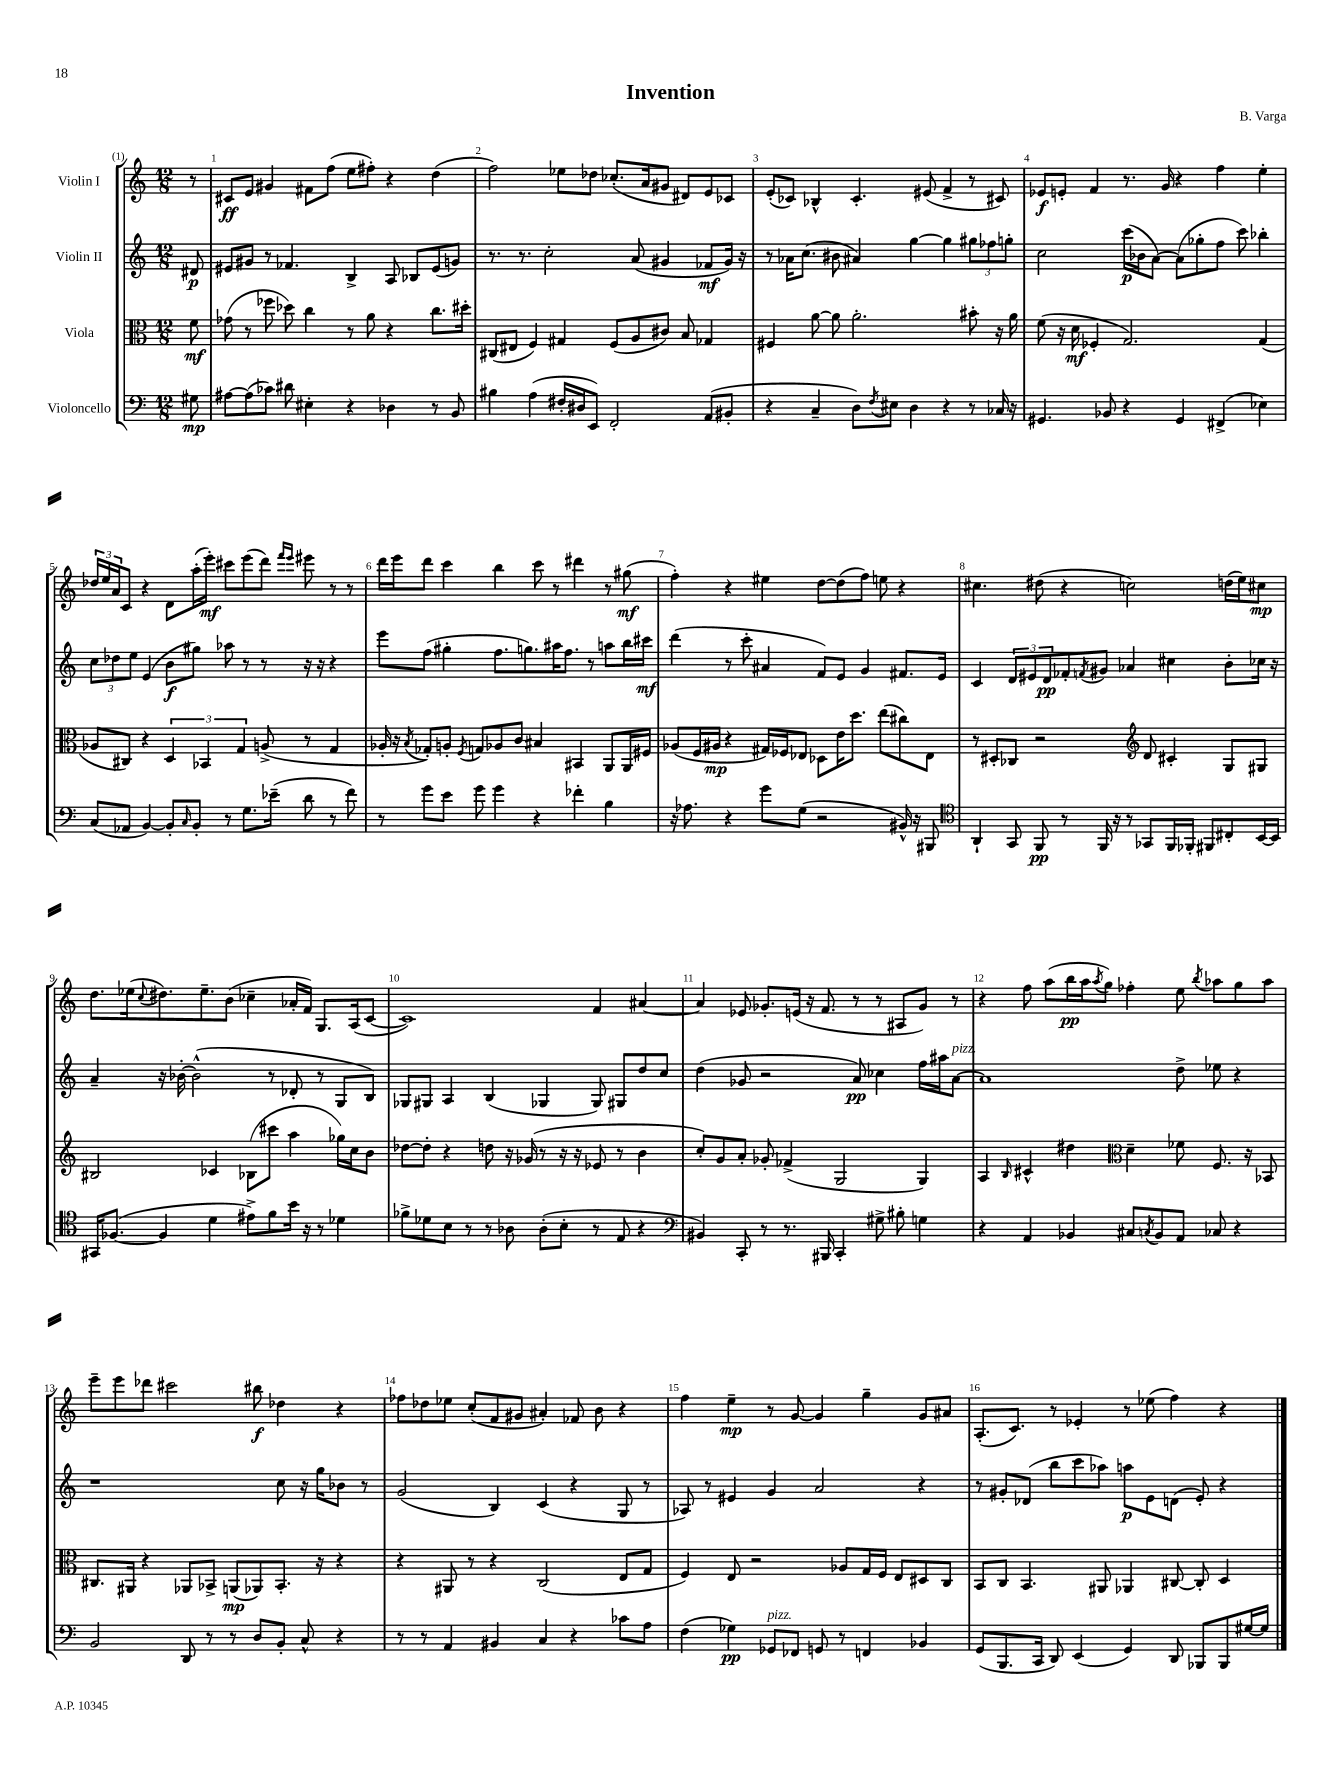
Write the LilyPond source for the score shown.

\header { title = "Invention" composer = "B. Varga" }
<<
\new StaffGroup <<
\new Staff = "s0" \with { instrumentName = "Violin I" } {
    \clef treble \key c \major \numericTimeSignature \time 12/8 \partial 8
    r8 |
    cis'8\ff e'8 gis'4 fis'8 f''8( e''8 fis''8-.) r4 d''4( |
    f''2) ees''8 des''8 ces''8.-.( a'16 gis'8 dis'8) e'8 ces'8 |
    e'8-.( ces'8) bes4-^ ces'4.-. eis'8( f'4-> r8 cis'8) |
    ees'8\f e'8-. f'4 r8. g'16 r4 f''4 e''4-. |
    \tuplet 3/2 { des''16 e''16 a'16 } c'8 r4 d'8 a''16-.( e'''16-.\mf) cis'''8 e'''8( d'''8) \grace { f'''16 e'''16 } eis'''8 r8 r8 |
    d'''16 e'''16 d'''8 c'''4 b''4 c'''8 r8 dis'''4 r8 gis''8\mf( |
    f''4-.) r4 eis''4 d''8~ d''8( f''8) e''8 r4 |
    cis''4. dis''8( r4 c''2) d''16( e''16) cis''8\mp |
    d''8. ees''16( \appoggiatura { c''8 } dis''8.) ees''8.-- b'8( ces''4-- aes'16-. f'16) g8. a16( c'8~ |
    c'1) f'4 ais'4~ |
    ais'4 ees'8 ges'8.-. e'16( r16 f'8. r8 r8 ais8 ges'8) r8 |
    r4 f''8 a''8( b''16\pp a''16 \acciaccatura { a''8 } g''8) fes''4-. e''8 \acciaccatura { b''8 } aes''8 g''8 aes''8 |
    e'''8-- e'''8 des'''8 cis'''2 bis''8\f des''4 r4 |
    fes''8 des''8 ees''8 c''8-.( f'8 gis'8 ais'4-.) fes'8 b'8 r4 |
    f''4 e''4--\mp r8 g'8~ g'4 g''4-- g'8 ais'8 |
    a8.-.( c'8.) r8 ees'4-. r8 ees''8( f''4) r4 \bar "|." |
}
\new Staff = "s1" \with { instrumentName = "Violin II" } {
    \clef treble \key c \major \numericTimeSignature \time 12/8 \partial 8
    dis'8\p |
    eis'8 gis'8 r8 fes'4. b4-> a8 bes8 eis'8( g'8) |
    r8. r8. c''2-. a'8( gis'4 fes'8\mf gis'16) r16 |
    r8 aes'16 c''8.( bis'8 ais'4) g''4~ g''4 \tuplet 3/2 { gis''8 fes''8 g''8-. } |
    c''2 c'''16\p( bes'16 a'8~) a'8( ges''8-. f''8 c'''8) bes''4-. |
    \tuplet 3/2 { c''8 des''8 e''8 } e'4( b'8\f gis''8) aes''8 r8 r8 r16 r16 r4 |
    e'''8 f''8( gis''4-. f''8. g''8.) ais''16 f''8. r8 a''8 b''16 cis'''16\mf |
    d'''4( r8 c'''8-. ais'4 f'8) e'8 g'4 fis'8. e'16 |
    c'4 \tuplet 3/2 { d'8 eis'8 d'8\pp } fes'8-. \acciaccatura { f'8 } gis'8 aes'4 cis''4 b'8-. ces''16 r16 |
    a'4-- r16 bes'16~-. bes'2-^( r8 des'8-. r8 g8 b8) |
    ges8 gis8 a4 b4( ges4 ges8) gis8 d''8 c''8 |
    d''4( ges'8 r2 a'8\pp) ces''4 f''16 ais''16 a'8~^\markup { \italic "pizz." } |
    a'1 d''8-> ees''8 r4 |
    r1 c''8 r16 g''16 bes'8 r8 |
    g'2( b4) c'4( r4 g8 r8 |
    aes8) r8 eis'4 g'4 a'2 r4 |
    r8 gis'8-. des'8( b''8 c'''8 aes''8) a''8\p e'8 d'8( e'8-.) r4 \bar "|." |
}
\new Staff = "s2" \with { instrumentName = "Viola" } {
    \clef alto \key c \major \numericTimeSignature \time 12/8 \partial 8
    f'8\mf |
    ges'8( r8 fes''8 des''8) c''4 r8 a'8 r4 c''8. dis''16-. |
    cis8( eis8 f4) gis4 f8( a8 cis'8) b8 ges4 |
    fis4 a'8~ a'8 a'2.-. bis'8-. r16 a'16 |
    f'8( r16 d'16\mf fes4-. g2.) g4( |
    aes8 cis8) r4 \tuplet 3/2 { d4 bes,4 g4 } a8->( r8 g4 |
    aes16-. r16 \acciaccatura { b8 } ges8-.) a8-. \acciaccatura { f8 } g8 aes8 c'8 bis4 bis,4 a,8 a,16 fis16 |
    aes8( f16 ais16\mp r4 gis16) fes16 ees8 des8 e'16 d''8. e''8( cis''8) ees8 |
    r8 dis8-. ces8 r2 \clef treble d'8 cis'4-. g8 gis8 |
    bis2 ces'4 bes8( cis'''8 a''4 ges''16) c''16 b'8 |
    des''8~ des''8-. r4 d''8 r16 ges'16( r8 r16 r16 ees'8 r8 b'4 |
    c''8-.) g'8 a'8-. ges'8-. fes'4->( g2 g4) |
    a4 \grace { b16 } cis'4-^ dis''4 \clef alto d'4-- fes'8 f8. r16 bes,8 |
    cis8. ais,16 r4 aes,8 bes,8-> a,8\mp( aes,8) bes,8.-. r16 r4 |
    r4 ais,8 r8 r4 c2( e8 g8 |
    f4) e8 r2 aes8 g16 f16 e8 dis8 c8 |
    b,8 c8 b,4. ais,8 aes,4 cis8~ cis8-. d4 \bar "|." |
}
\new Staff = "s3" \with { instrumentName = "Violoncello" } {
    \clef bass \key c \major \numericTimeSignature \time 12/8 \partial 8
    gis8\mp |
    ais8~ ais8( ces'8) dis'8 eis4-. r4 des4 r8 b,8 |
    bis4 a4( fis16-. dis16 e,8) f,2-. a,8( bis,8-. |
    r4 c4-- d8) \acciaccatura { f8 } eis8 d4 r4 r8 ces16 r16 |
    gis,4. bes,8 r4 gis,4 fis,4->( ees4) |
    c8( aes,8 b,4~) b,8-. \grace { c16 } b,8-. r8 g8. ees'16--( d'8 r8 f'8) |
    r8 g'8 e'8 g'8 g'4 r4 fes'4-. b4 |
    r16 aes8. r4 g'8 g8( r2 bis,16-^) r16 bis,,8 |
    \clef tenor a,4-! g,8 f,8\pp r8 f,16 r16 r8 ges,8 f,16 fes,16-. fis,8 cis8-. b,16~ b,16 |
    gis,16 fes8.~( fes4 d'4 eis'8->) f'8 b'16 r16 r8 des'4 |
    fes'8-> des'8 b8 r8 r8 aes8 aes8-.( b8-. r8 e8 r4 |
    \clef bass bis,4) c,8-. r8 r8. bis,,16 c,4-. gis8-> bis8-. g4 |
    r4 a,4 bes,4 cis8 \acciaccatura { c8 } bes,8 a,8 ces8 r4 |
    b,2 d,8 r8 r8 d8 b,8-. c8-^ r4 |
    r8 r8 a,4 bis,4 c4 r4 ces'8 a8 |
    f4( ges4\pp) ges,8^\markup { \italic "pizz." } fes,8 g,8 r8 f,4 bes,4 |
    g,8( b,,8. c,16 d,8) e,4( g,4) d,8 bes,,8 bes,,8 gis16~ gis16 \bar "|." |
}
>>
>>
\layout { \context { \Score \override BarNumber.break-visibility = ##(#f #t #t) barNumberVisibility = #all-bar-numbers-visible } }
